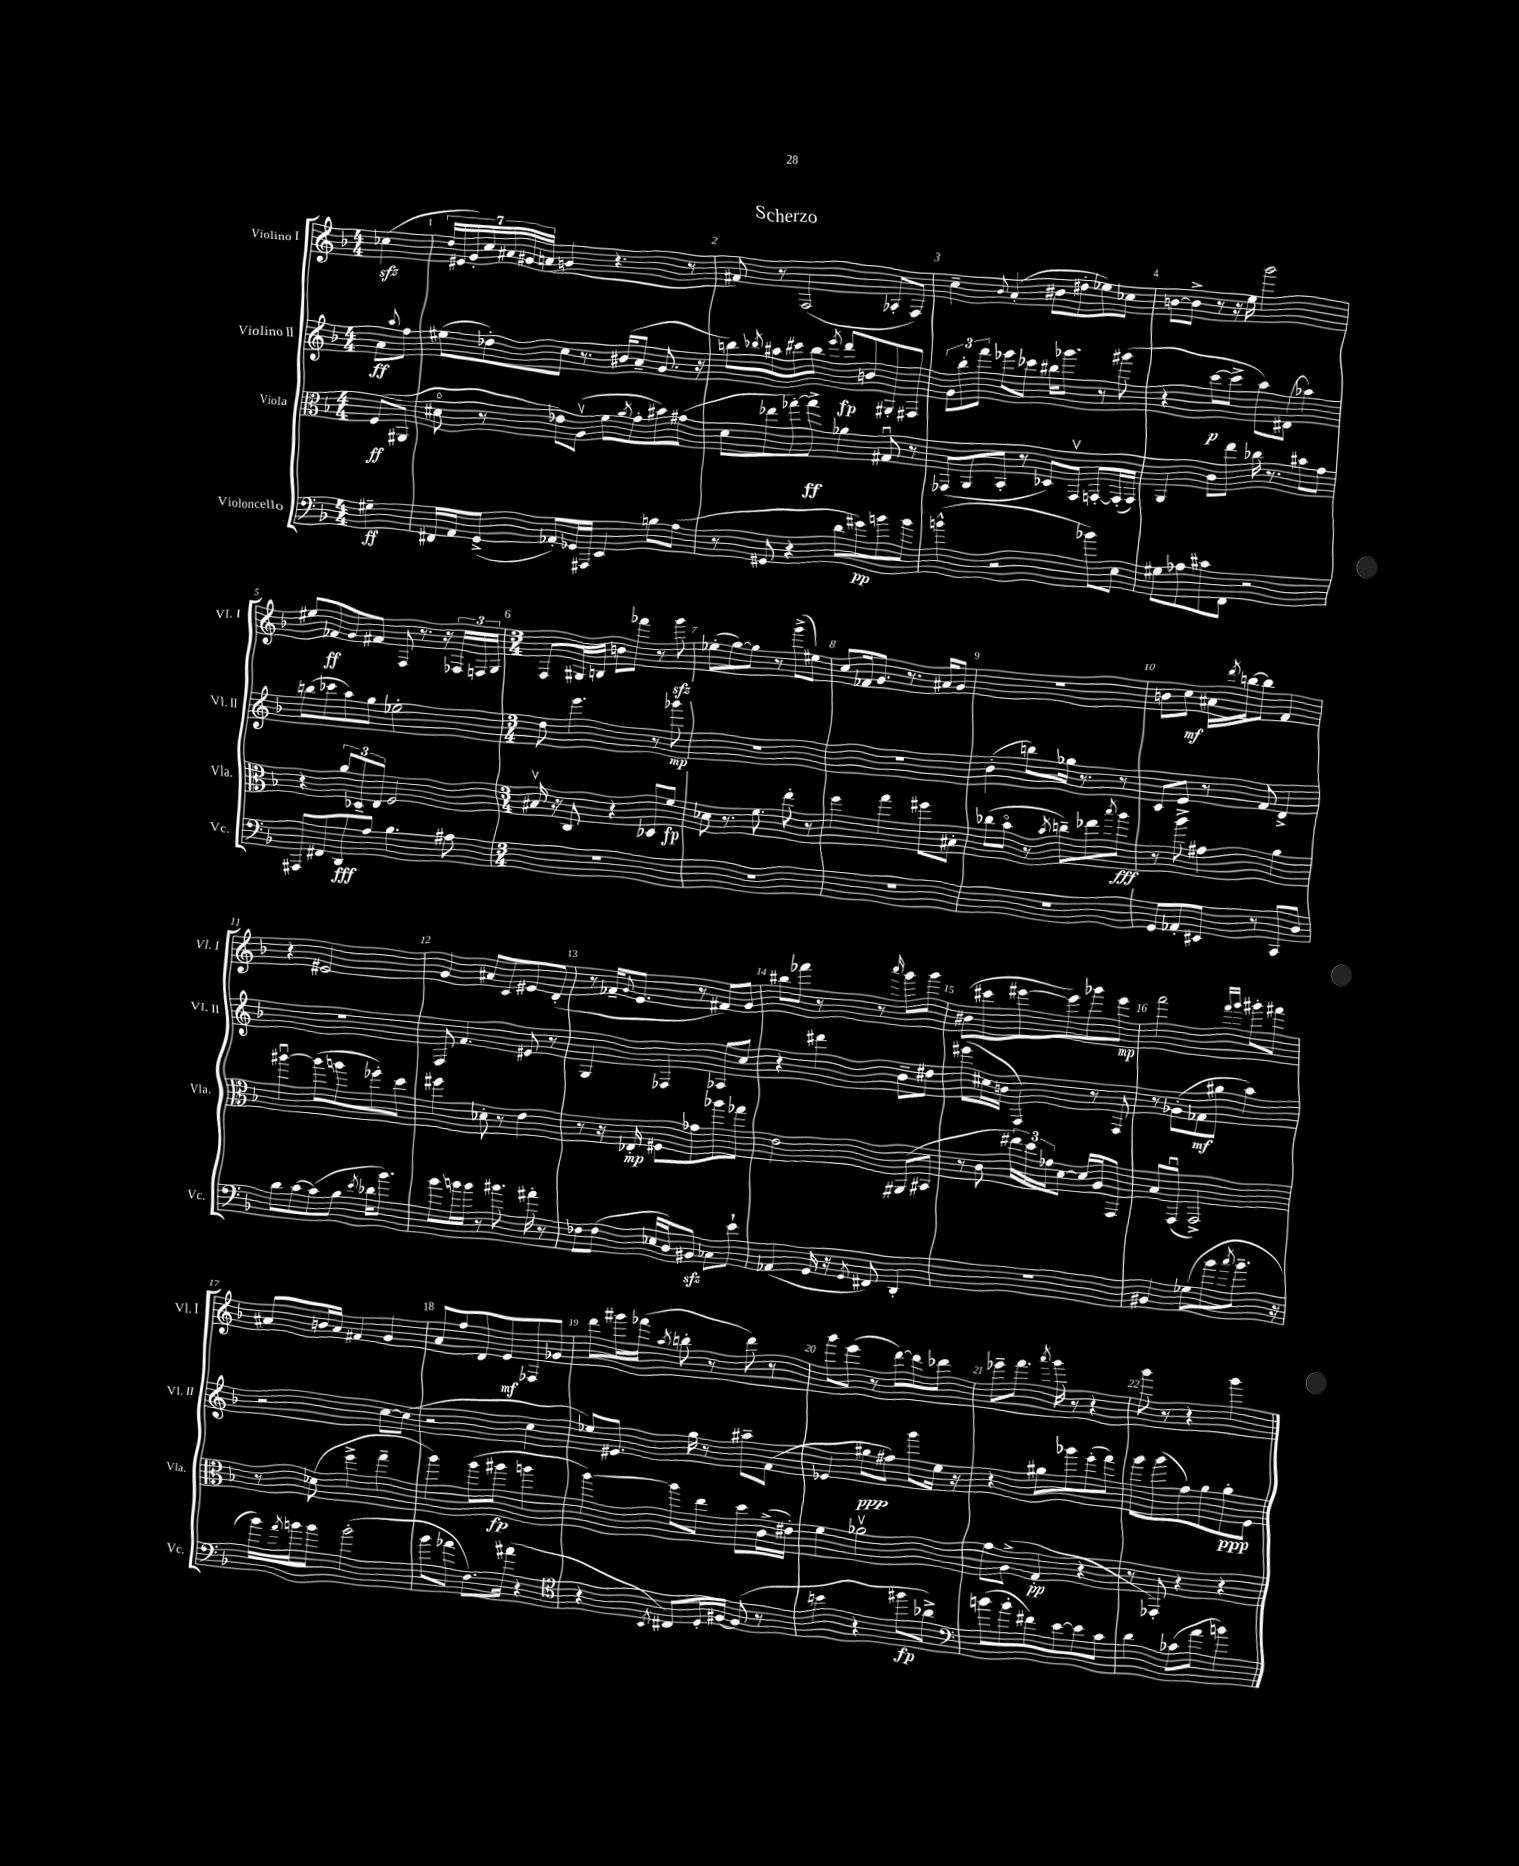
\header { title = "Scherzo" }
<<
\new StaffGroup <<
\new Staff = "s0" \with { instrumentName = "Violino I" shortInstrumentName = "Vl. I" } {
    \clef treble \key f \major \numericTimeSignature \time 4/4 \partial 4
    ces''4\sfz( |
    \tuplet 7/4 { d''16 eis'16 g'16-.) c''16 ais'16 gis'16 a'16( } g'4 r4. r8 |
    fis'8) r8 f2( aes8-. f8) |
    c''4-- \appoggiatura { bes'8 } a'4-.( bis'8 dis''8-. ees''8) ces''8 |
    b'8~ b'8-> r8 r16 e''16 g'''2 |
    eis''8 fes'8\ff g'8 fis'8 f8 r8. r16 \tuplet 3/2 { fes16 f16 g16 } |
    \numericTimeSignature \time 3/4 f8 gis16 b16 b'8 fes'''8 r8 g'''8\sfz |
    ees''8-.( g''8~) g''8 r8 g'''8->( eis''8) |
    c''8 fes'16 g'8. r8. ais'16 g'8 |
    R2. |
    b'8 c''8\mf ais'16 \acciaccatura { d'''8 } b''16~ b''8 f'4 |
    r4 eis'2 |
    g'4 ais'8 c'8 eis'8 d'8-.( |
    r8 fes'16-- \appoggiatura { g'8 } e'8. r8 fis'8) g'8 |
    bis''8 fes'''8 r8 r8 \grace { a'''16 } g'''8 g'''8 |
    bis'8( cis'''8 eis'''8~ eis'''8) ges'''8 eis'''8\mp |
    f'''2 \grace { f'''16 g'''16 } gis'''8-. fis'''8 |
    ais'8 b'16 ais'16 fis'4 g'4 |
    a'8 f''8 d'8 e'8\mf fes8 ges'8 |
    d'''8 gis'''16 fes'''16( \acciaccatura { a''8 } b''8-. r8 d'''8) r8 |
    g'''8 e'''8( r8 d'''8~) d'''8 des'''8 |
    ees'''8-- f'''8. \acciaccatura { a'''8 } g'''16 r8 r4 |
    g'''8 r8 r4 g'''4 \bar "|." |
}
\new Staff = "s1" \with { instrumentName = "Violino II" shortInstrumentName = "Vl. II" } {
    \clef treble \key f \major \numericTimeSignature \time 4/4 \partial 4
    a'8\ff \appoggiatura { a''8 } f''8 |
    eis''8( des''8-.) c''8 r8. bis'16( a'8-- g'8. r16 |
    b''8) \acciaccatura { bes''8 } ais''8 cis'''8 bes''8 \acciaccatura { e'''8 } d'''8\fp b'8 gis8-. fis8 |
    \tuplet 3/2 { g'8 bes''8-. f'''8 } ees'''8 ces'''8 bis''16 ges'''8. r8 gis'''8( |
    r4 c'''8~\p c'''8-> a''8) dis'8( aes''4) |
    b''8( ces'''8 a''8) g''8 ees''2-. |
    \numericTimeSignature \time 3/4 d''8 e'''4. r8 ges'''8\mp |
    R2. |
    R2. |
    bes'4-.( b''8) ges''16 r8. r8 |
    c'8 e'8 r8 f'8 d'4-> |
    R2. |
    f8 f'4. eis'8 r8 |
    g4 fes4 aes8 c''8 |
    r4 dis'''4 bes'8-- dis''8 |
    eis'''8( cis''16 b'16 f4) r8 f8 |
    r8 ges'8-.( fes'8\mf gis''8 a''4) |
    r2 c''8~ c''8( |
    r2 c''4 |
    ees''8) eis'8. g''16 r8 ais''8-- f'8( |
    ees'4 gis''8\ppp fis''8) g'''8 e''16 r16 |
    r4 gis''8 ges'''8 e'''8-.( f'''8) |
    g'''8 g'''8( f''8) g''8 g''8-.\ppp e'8 \bar "|." |
}
\new Staff = "s2" \with { instrumentName = "Viola" shortInstrumentName = "Vla." } {
    \clef alto \key f \major \numericTimeSignature \time 4/4 \partial 4
    f8\ff( ais,8 |
    dis'8\flageolet r8 ees'8) a8\upbow( f'8 \acciaccatura { a'8 } g'8-. bis'8) gis'8( |
    d'8 ees''8 ges''8~-.) ges''8->\ff aes'4 gis8\downbow r8 |
    ges,8( a,8 bes,8-. r8 des8) ges,8\upbow g,8~-. g,16-.( g,16) |
    a,4 c'8 e''8 ces''16 r8. bis'8 g'8 |
    r4 \tuplet 3/2 { a'8 des8-- e8 } f2 |
    \numericTimeSignature \time 3/4 bis16\upbow r16 c8 r4 des8 f'8\fp |
    des'8 r8. f'8. e''8-. r8 |
    f''4 g''4 fis''8 bis8-. |
    ces''8( bes'8\flageolet r8 \acciaccatura { bes'8 } c''8--) ees''8 \acciaccatura { bes''8 } a''8\fff |
    r8 a''8-> gis'4 a'4 |
    ais''4~\downbow ais''8( a''8 fes''8-.) d''8 |
    fis''4 des'8-. r8 e'4 |
    r8 r16 ees16-.\mp fis8 ges'8 aes''8 ges''8 |
    e'2 ais,8( bis,8 |
    r8 c'8 \tuplet 3/2 { eis''16) d''16 ges'16 } d'8~ d'16 a16 g,8 |
    bes8 g,8\downbow( g,2->) |
    r8 des'8( f''4-> g''4-- |
    a''4) a''8( ais''8\fp a''4 |
    a''4~) a''8 e''8 d''8 c'16->( eis'16-.) |
    f'4 aes'2\upbow |
    g'8 a8->( g4-.\pp r4 |
    r8 ges,8-.) r4 r4 \bar "|." |
}
\new Staff = "s3" \with { instrumentName = "Violoncello" shortInstrumentName = "Vc." } {
    \clef bass \key f \major \numericTimeSignature \time 4/4 \partial 4
    gis4--\ff |
    fis,16 a,16 g,8->( aes,8-.) ges,16 ais,,16 e,4 b8 a8( |
    r8 gis,8 r4 d'8 gis'8\pp) b'8 b'8 |
    b'4-^( r2 bes'8) e8 |
    gis8 aes8 cis'8 f,8 r2 |
    ais,,8 fis,8 d,8\fff a8 bes4. ais8 |
    \numericTimeSignature \time 3/4 R2. |
    R2. |
    R2. |
    R2. |
    g,8 aes,8-. eis,8 r8 c,8 d8 |
    d'8 c'8~ c'8( bes8 \acciaccatura { e'8 } des'16 bes'8.) |
    bes'8 b'16 b'16 r8 bis'8. ais'16-. r8 |
    fes8 fes8( ees16 d16) bis,8\sfz ces8 e'8-! |
    aes,4( g,16 r16 \acciaccatura { g,8 } fis,8) d,4-. |
    R2. |
    bis,4 ges8( bes'8 \acciaccatura { c''8 } bes'8.-- r16 |
    bes'16) \acciaccatura { a'8 } b'16 b'8 b'2-.( |
    bes'8 aes'8 f8.) ais'16( r4 |
    \clef tenor r4 \acciaccatura { bes,8 } cis8) d16-. fis16~ fis8( r8 |
    b'4 r4 fis''8\fp aes'8->) |
    \clef bass b'8( b'8-. fis'8) e'8~ e'8 c'8 |
    d'4 ces'8( a'8 b'4) \bar "|." |
}
>>
>>
\layout { \context { \Score \override BarNumber.break-visibility = ##(#f #t #t) barNumberVisibility = #all-bar-numbers-visible } }
